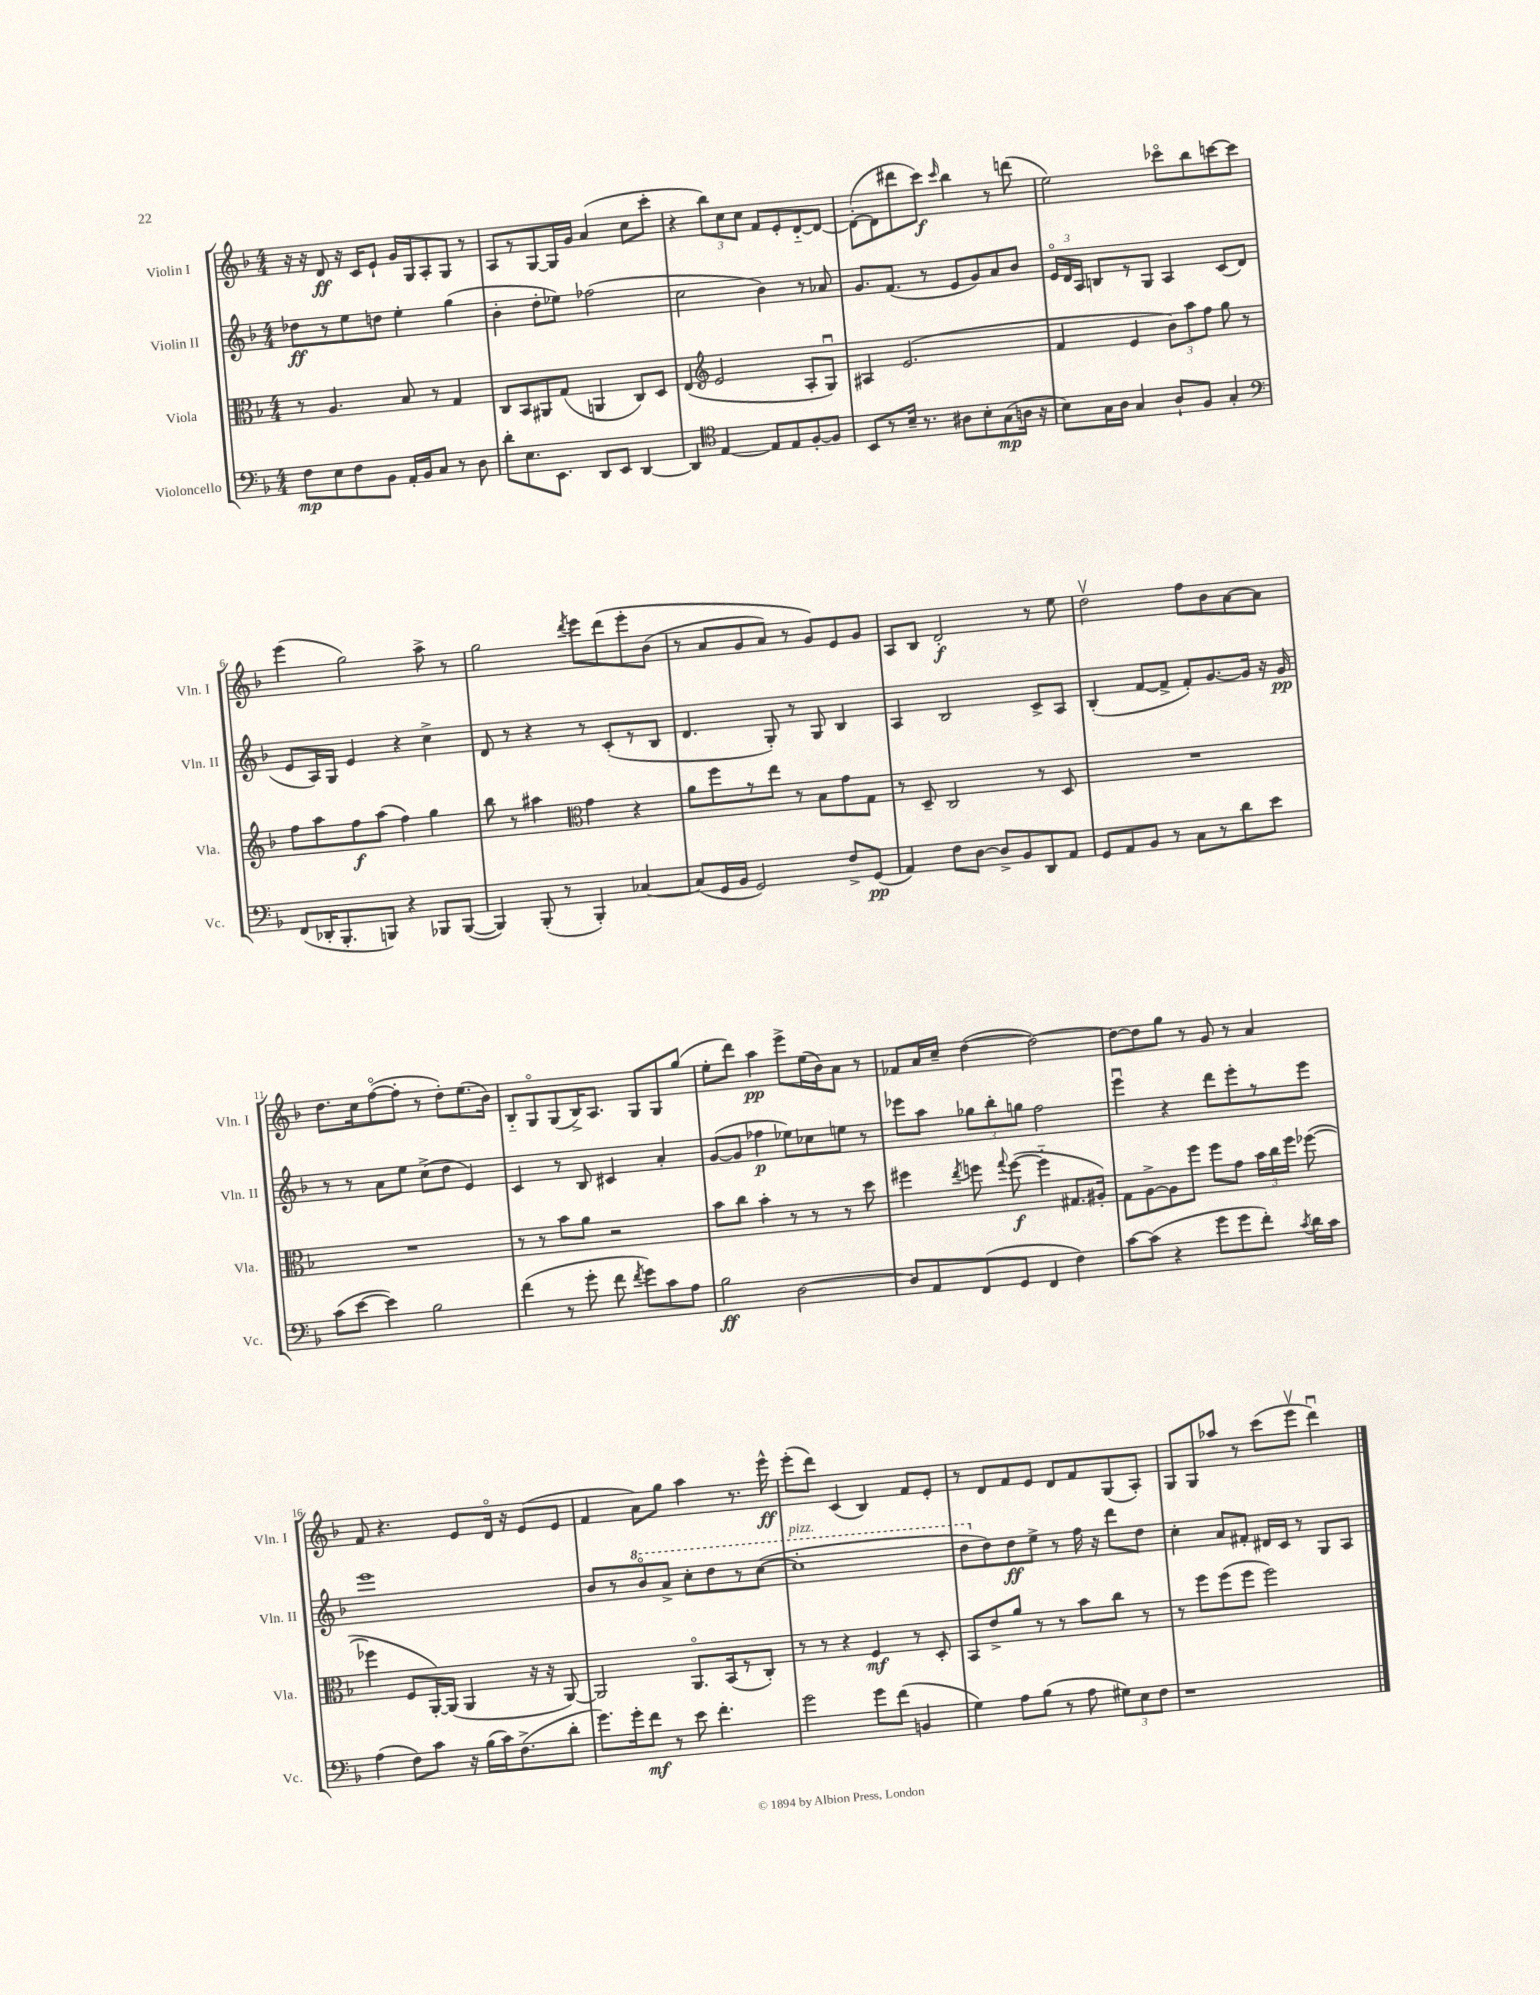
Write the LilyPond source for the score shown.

<<
\new StaffGroup <<
\new Staff = "s0" \with { instrumentName = "Violin I" shortInstrumentName = "Vln. I" } {
    \clef treble \key f \major \numericTimeSignature \time 4/4
    \autoBeamOff r16 r16 d'8\ff r16 c'16[ e'8]-! g'16[ g16 a8-. g8] r8 |
    a8[ r8 g8~ g16 g'16] a'4( c''8[ c'''8]-. |
    r4 \tuplet 3/2 { bes''8[) c''8 c''8] } f'8[ e'8-. d'8~-_ d'8]~ |
    d'8[~-.( d'8 dis'''8 c'''8]\f) \grace { c'''16 } bes''4 r8 d'''8( |
    e''2) ces'''8[\flageolet bes''8 c'''8~ c'''8] |
    e'''4( g''2) a''8-> r8 |
    g''2 \acciaccatura { d'''8 } e'''8[ d'''8\( e'''8-. bes'8]( |
    r8 a'8[ g'8 a'8]) r8 g'8[\) e'8 g'8] |
    a8[ bes8] d'2-.\f r8 e''8 |
    d''2\upbow f''8[ bes'8 a'8~ a'8] |
    d''8.[ c''16 f''8~\flageolet( f''8]-. r8 d''8[-.) e''8.( bes'16]) |
    bes8[-_ g8\flageolet g8( bes16->) a8.] g8[ g8 g''8]( |
    e''8[-. d'''8]) a''4\pp e'''8[-> e''16( bes'16) a'8] r8 |
    fes'8[ a'16 c''16]-- d''4~( d''2~) |
    d''8[~ d''8 g''8] r8 g'8 r8 a'4 |
    f'8 r4. e'8[ d'16]\flageolet r16 e'8[( e'8] |
    f'4 a'8[) g''8] a''4 r8. e'''16-^\ff |
    e'''8[-.( d'''8]) c'4( bes4) f'8[ e'8]-. |
    r8 d'8[ f'8 e'8] d'8[ f'8 g8( a8]-.) |
    g8[ g8 aes''8] r8 c'''8[( e'''8]\upbow d'''4\downbow) \bar "|." |
}
\new Staff = "s1" \with { instrumentName = "Violin II" shortInstrumentName = "Vln. II" } {
    \clef treble \key f \major \numericTimeSignature \time 4/4
    \autoBeamOff des''8[\ff r8 e''8 d''8] e''4-. g''4( |
    bes'4-. d''8[-. ees''8]) fes''2( |
    c''2 bes'4) r8 aes'8 |
    g'8.[ f'8.]( r8 e'8[ g'8) a'8 bes'8] |
    \tuplet 3/2 { e'16[\flageolet d'16 a16] } b8[ r8 g8] a4 c'8[( d'8] |
    e'8[ a16) g16] e'4 r4 c''4-> |
    d'8 r8 r4 r8 c'8[-.( r8 bes8] |
    d'4. g8-.) r8 g8 bes4 |
    a4 bes2 c'8[-> a8] |
    bes4-.( f'8[~ f'8]-> f'8[-.) g'8.~ g'16] r16 g'16\pp |
    r8 r8 a'8[ e''8] c''8[->( d''8] e'4) |
    c'4 r8 bes8 cis'4 a'4-. |
    g'8[~( g'8] fes''4\p ees''8[) ces''8 e''8] r8 |
    ees'''8[ a''8] \tuplet 3/2 { ges''8[ bes''8-. g''8] } f''2 |
    e'''4\downbow r4 d'''8[ e'''8-. r8 e'''8] |
    e'''1 |
    bes'8[ r8 \ottava #1 bes''8\flageolet a''8]-> c'''8[-. d'''8 r8 c'''8]~( |
    c'''1-.^\markup { \italic "pizz." } |
    d'''8[ \ottava #0 d''8) d''8\ff e''8]-> r8 f''16 r16 d'''8[ d''8] |
    c''4-. a'8[ fis'8]-. dis'16[ c'16] r8 g8[ a8] \bar "|." |
}
\new Staff = "s2" \with { instrumentName = "Viola" shortInstrumentName = "Vla." } {
    \clef alto \key f \major \numericTimeSignature \time 4/4
    \autoBeamOff r8 a4. bes8 r8 g4 |
    c8[ bes,8 ais,8 g8]( a,4 c8[) d8] |
    e4( \clef treble e'2 a8[-. g8]\downbow) |
    ais4 e'2.( |
    f'4 e'4 \tuplet 3/2 { bes'8[) a''8 f''8] } g''8 r8 |
    f''8[ a''8 f''8\f a''8]( f''4) g''4 |
    bes''8 r8 ais''4 \clef alto g'4 r4 |
    a'8[ f''8 r8 e''8] r8 bes8[ g'8 g8] |
    r8 d8-- c2 r8 d8 |
    R1 |
    R1 |
    r8 r8 bes'8[ a'8] r2 |
    bes'8[ c''8] bes'4-. r8 r8 r8 d''8 |
    fis''4 \acciaccatura { e''8 } f''8 \appoggiatura { g''8 } f''8~\f( f''4-_ gis8.[ ais16]-.) |
    g8[ a8~-> a8 f''8] f''8[ g'8] \tuplet 3/2 { bes'16[ c''16 f''16] } fes''8~( |
    fes''4 f8[ a,16~-.) a,16]( a,4 r16 r16 a,8~) |
    a,2 a,8.[\flageolet bes,16( r8 c8]-.) |
    r8 r8 r4 f4\mf r8 d8-. |
    bes,8[ e'8-> a'8] r8 r8 bes'8[ c''8] r8 |
    r8 f''8[ f''8( f''8] f''2) \bar "|." |
}
\new Staff = "s3" \with { instrumentName = "Violoncello" shortInstrumentName = "Vc." } {
    \clef bass \key f \major \numericTimeSignature \time 4/4
    \autoBeamOff f8[\mp e8 f8 bes,8] a,16[-. bes,16 c8] r8 d8 |
    d'8[-. e8. e,8.] d,8[ e,8] d,4~ |
    d,4 \clef tenor e4~ e8[ e8 f8~-. f8] |
    bes,8[ r8 bes16]-- r8. ais8[ bes8-. g8\mp( a16] r16 |
    bes8[) g16 a16] g4 a8[-! f8] g4-. |
    \clef bass f,8[( des,16-. bes,,8.-. b,,8]) r4 bes,,8[ bes,,8]~( |
    bes,,4) bes,,8-.( r8 bes,,4-.) ces4~ |
    ces8[( g,16 bes,16] g,2) f8[-> g,8]\pp( |
    a,4) f8[ d8]~ d8[-> bes,8 d,8 a,8] |
    g,8[ a,8 bes,8] r8 c8[ r8 d'8 e'8] |
    c'8[( e'8]~ e'4) bes2 |
    f'4( r8 g'8-. f'8 \acciaccatura { f'8 } g'8[) c'8 a8] |
    bes2\ff d2~ |
    d8[ a,8 f,8( g,8] f,4 f4) |
    c'8[~ c'8]( r4 g'8[ g'8 f'8]-.) \acciaccatura { c'8 } d'16[ c'16] |
    a4( f8[) c'8] r16 bes16[( c'16) f8.->( d'8]-. |
    g'8.[) g'16-. f'8]\mf r8 e'8 f'4.-. |
    g'2 g'8[ f'8]( b,4 |
    g4) a8[ bes8]( r8 a8 \tuplet 3/2 { gis8[) e8 f8] } |
    r1 \bar "|." |
}
>>
>>
